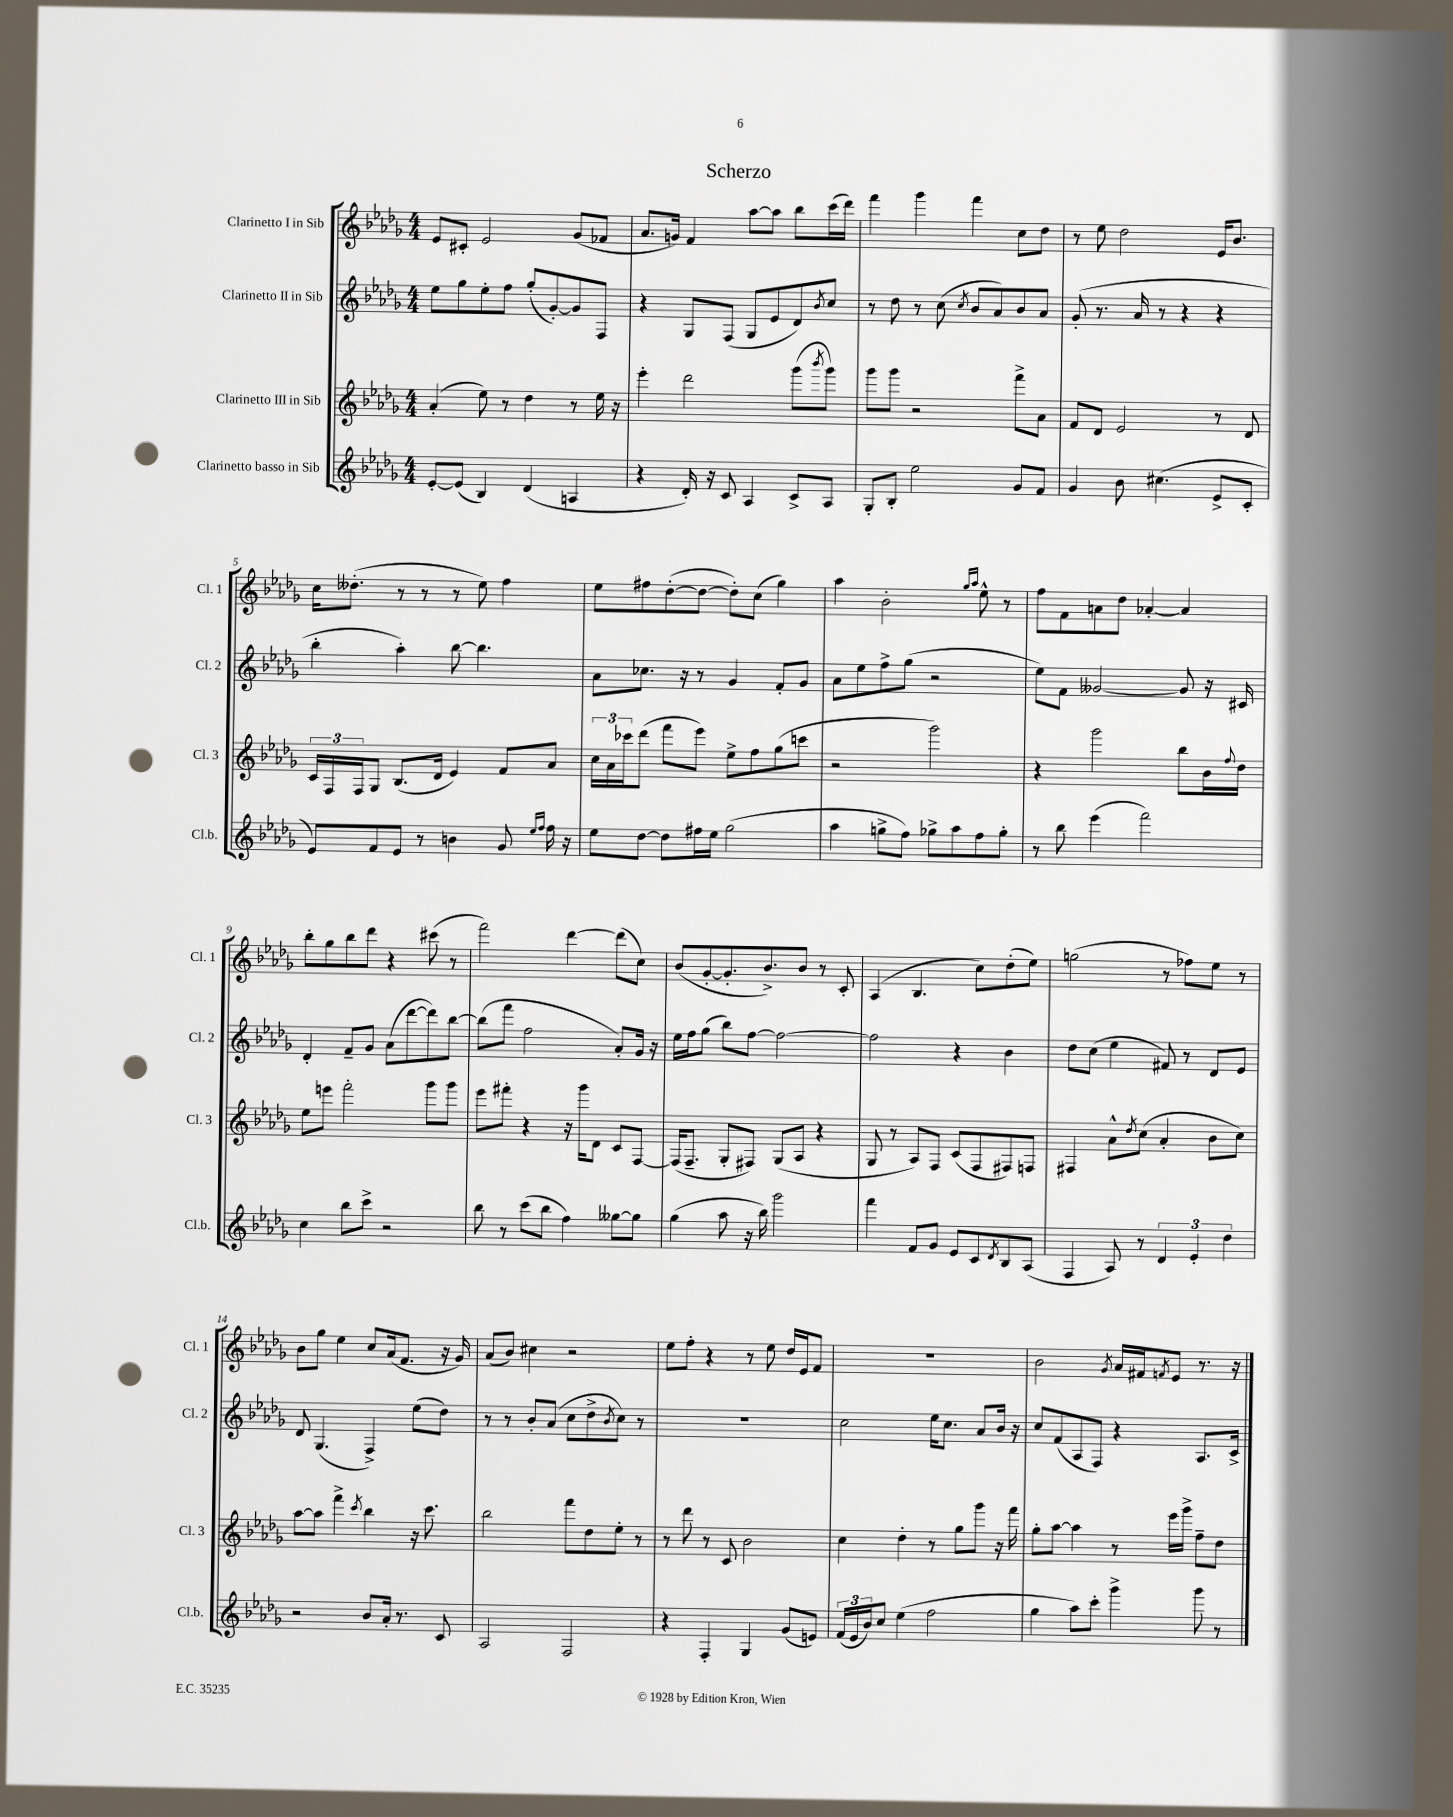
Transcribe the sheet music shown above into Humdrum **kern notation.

**kern	**kern	**kern	**kern
*staff4	*staff3	*staff2	*staff1
*clefG2	*clefG2	*clefG2	*clefG2
*k[b-e-a-d-g-]	*k[b-e-a-d-g-]	*k[b-e-a-d-g-]	*k[b-e-a-d-g-]
*M4/4	*M4/4	*M4/4	*M4/4
[8e-'	(4a-'	8ee-	8e-
(8e-]	.	8gg-	8c#'
4B-)	8ee-)	8ee-'	2e-
.	8r	8ff	.
(4d-	4dd-	(8gg-'	.
.	.	[8g-')	.
4A	8r	8g-]	(8g-
.	16ee-	8F	8f-
.	16r	.	.
=	=	=	=
4r	4eee-'	4r	8.a-
.	.	.	16g)
16d-')	2ddd-	8G-	4f
16r	.	.	.
8c	.	(8F	.
4A-	.	8G-	[8aa-
.	.	8e-	8aa-]
8c^	(8ggg-	8d-)	8bb-
.	8qbbb-	8qb-	.
8A-	8ggg-)	8cc	(16ccc
.	.	.	16ddd-)
=	=	=	=
8G-'	8ggg-	8r	4fff
8B-'	8ggg-	8dd-	.
2ee-	2r	8r	4ggg-
.	.	(8cc	.
.	.	8qcc	.
.	.	8b-	4fff
.	.	8a-)	.
8g-	8fff^	8b-	8cc
8f	8a-	8a-	8dd-
=	=	=	=
4g-	8f	(8g-'	8r
.	8d-	8.r	8ee-
8b-	2e-	.	2dd-
.	.	16a-	.
(4.cc#	.	8r	.
.	.	4r	.
8e-^	8r	4r	16e-
.	.	.	8.b-
8c'	8d-	.	.
=	=	=	=
8e-)	24c	4bb-'	16cc
.	24F	.	.
.	.	.	(8.dd--'
.	24F	.	.
8f	8G-	.	.
8e-	(8.B-	4aa-')	8r
8r	.	.	8r
.	16d-	.	.
4b	4e-)	[8bb-	8r
.	.	4.bb-]	8ee-)
8g-	8f	.	4ff
16qqee-	.	.	.
16qqff	.	.	.
16ff	8a-	.	.
16r	.	.	.
=	=	=	=
8ee-	24cc	8a-	8ee-
.	24a-	.	.
.	24ccc-	.	.
[8dd-	(8ddd-	8.cc-	8ff#
8dd-]	8fff	.	([8dd-'
.	.	16r	.
16ff#	8eee-)	8r	8dd-_
16ee-	.	.	.
(2gg-	8ee-^	4g-	8dd-'])
.	8ff	.	(8cc
.	(8gg-	8f'	4gg-)
.	8ccc	8g-	.
=	=	=	=
4aa-	2r	8a-	4aa-
.	.	8ee-	.
8gg^	.	8ff^	2b-'
8ff)	.	(8gg-	.
8gg-^	2ggg-)	2r	.
8aa-	.	.	.
.	.	.	16qqgg-
.	.	.	16qqaa-
8ff	.	.	8ee-^^
8gg-'	.	.	8r
=	=	=	=
8r	4r	8ee-)	8ff
8bb-	.	8f	8f
(4eee-	2ggg-	[2g--	8a
.	.	.	8dd-
2fff)	.	.	[4a-'
.	8bb-	8g--]	4a-]
.	16b-	16r	.
.	8qqff	.	.
.	16dd-	16c#	.
=	=	=	=
4cc	8ee-	4d-'	8bb-'
.	8eee	.	8gg-
8bb-	2fff'	8f~	8bb-
8ccc^	.	8g-	8ddd-
2r	.	(8a-	4r
.	.	[8ddd-	.
.	8ggg-	8ddd-])	(8ccc#
.	8ggg-	[8bb-	8r
=	=	=	=
8bb-	8eee-	(8bb-]	2fff)
8r	8fff#'	8fff	.
(8ccc	4r	2ff	.
8bb-	.	.	.
4ff)	16r	.	[4ddd-
.	16ggg-	.	.
.	8d-	.	.
[8gg--	8c	8a-')	(8ddd-]
8gg--]	[8F	16g-	8cc)
.	.	16r	.
=	=	=	=
(4gg-	(16F]	16ee-	(8b-
.	8.F~	16ff	.
.	.	(8gg-	[8g-'
8aa-	8G-'	8bb-)	8.g-']
16r	8F#)	[8ff	.
16bb-)	.	.	8.b-^)
2ggg-	(8G-	2ff_	.
.	8A-	.	8b-
.	4r	.	8r
.	.	.	8c'
=	=	=	=
4fff	8G-	2ff]	(4A-
.	8r	.	.
8f	8A-)	.	4.B-
8g-	8F	.	.
8e-	(8c	4r	.
8c	8F	.	8cc)
8qd-	.	.	.
8B-	8F#)	4b-	(8dd-'
(8A-	8F	.	8ee-)
=	=	=	=
4F	4F#	8dd-	(2gg
.	.	(8cc	.
8A-)	8a-^^	4ee-	.
.	8qdd-	.	.
8r	(8cc	.	.
6d-	4a-'	8f#)	8r
.	.	8r	8ff-)
6e-'	.	.	.
.	8b-	8d-	8ee-
6dd-	.	.	.
.	8cc)	8e-	8r
=	=	=	=
2r	[8aa-	8d-	8b-
.	8aa-]	(4.G-	8gg-
.	4fff^	.	4ee-
.	8qccc	.	.
8b-	4bb-	4F^)	8cc
16a-'	.	.	(16a-
8.r	.	.	8.f
.	16r	(8ee-	.
.	8.ccc	.	.
8c	.	8dd-)	16r
.	.	.	16g-)
=	=	=	=
2A-	2bb-	8r	(8a-
.	.	8r	8b-)
.	.	8b-'	4cc#
.	.	(8a-	.
2F	8fff	8cc	2r
.	8dd-	8dd-^	.
.	.	8qb-	.
.	8ee-'	8cc)	.
.	8r	8r	.
=	=	=	=
4r	8r	1r	8ee-
.	8ddd-	.	8ff'
4F'	8r	.	4r
.	8c	.	.
4G-	2b-	.	8r
.	.	.	8ee-
(8g-	.	.	16dd-
.	.	.	16e-
8e)	.	.	8f
=	=	=	=
(24f	4cc	2cc	1r
24e-	.	.	.
24b-)	.	.	.
8cc	.	.	.
(4ee-	4dd-'	.	.
2ff	8r	16ee-	.
.	.	8.cc	.
.	8gg-	.	.
.	8ggg-	8a-	.
.	16r	16b-	.
.	16fff	16r	.
=	=	=	=
4gg-	8gg-'	8cc	2b-
.	[8aa-	(8f	.
8aa-)	4aa-]	8A-	.
8ccc'	.	8F)	.
.	.	.	8qg-
4ggg-^	8r	4r	16a-
.	.	.	16f#
.	.	.	8qf
.	16eee-	.	8e-
.	16ggg-^	.	.
8ggg-	8ff~	8.A-	8.r
8r	8dd-	.	.
.	.	16c^	16r
==	==	==	==
*-	*-	*-	*-
